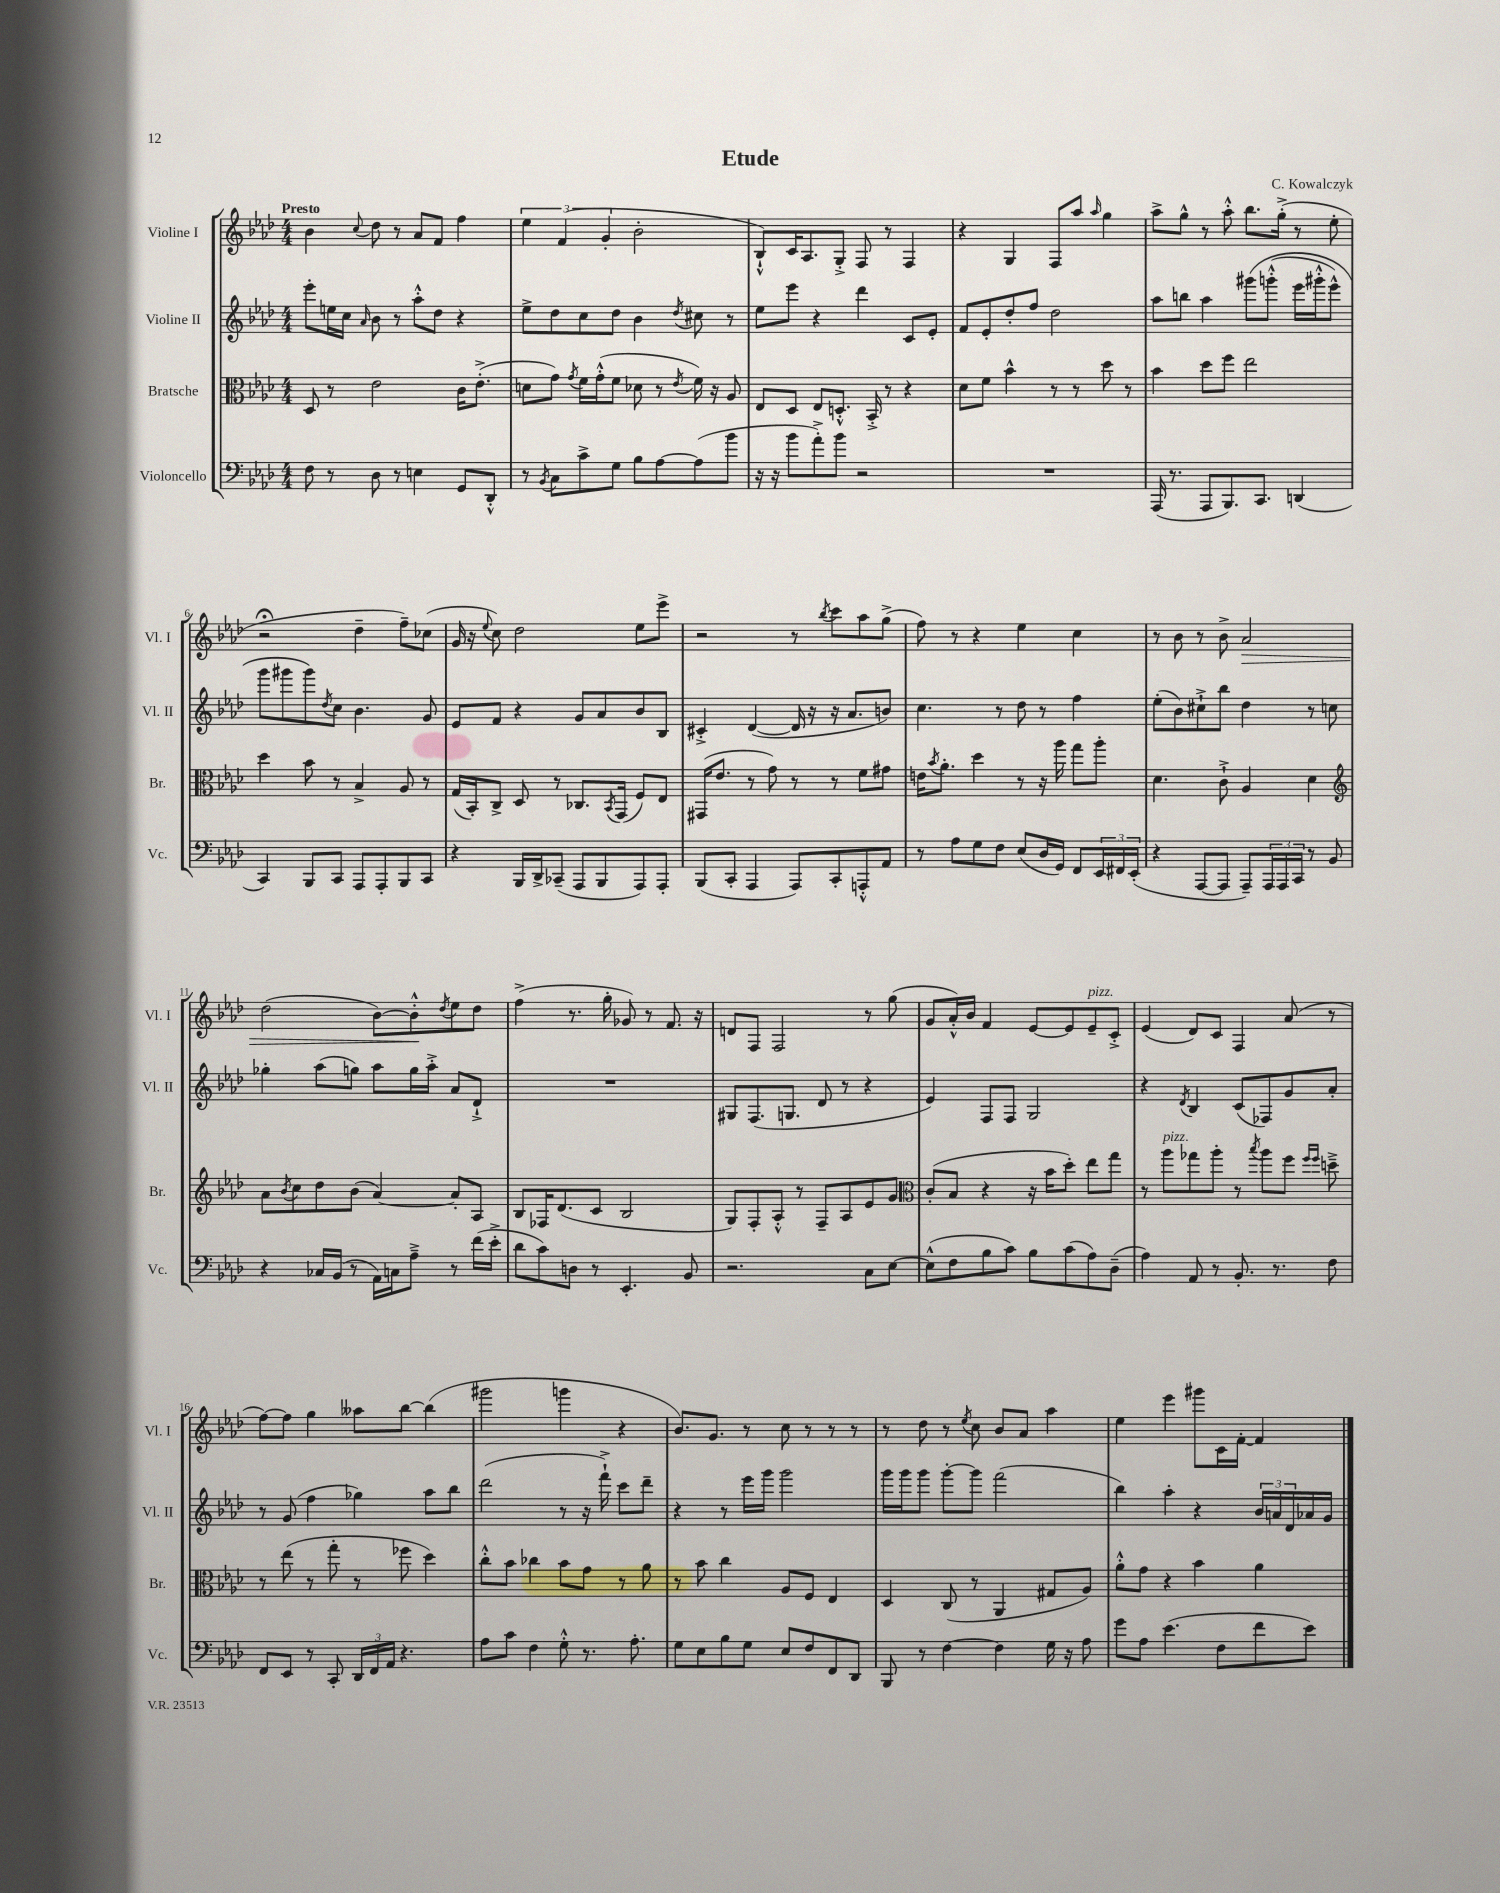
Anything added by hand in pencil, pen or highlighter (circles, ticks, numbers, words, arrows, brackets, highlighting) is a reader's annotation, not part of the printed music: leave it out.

**kern	**kern	**kern	**kern
*staff4	*staff3	*staff2	*staff1
*clefF4	*clefC3	*clefG2	*clefG2
*k[b-e-a-d-]	*k[b-e-a-d-]	*k[b-e-a-d-]	*k[b-e-a-d-]
*M4/4	*M4/4	*M4/4	*M4/4
8F\	8D-/	8eee-'\L	4b-\
8r	8r	16ee\L	.
.	.	16cc\JJ	.
.	.	16qqa-/	8qqcc/
8D-\	2e-\	8b-\	8dd-\
8r	.	8r	8r
4E\	.	8aa-'^^\L	8a-/L
.	.	8dd-\J	8f/J
8GG/L	16c\LK	4r	4ff\
.	(8.e-'^\J	.	.
8DD-'^^/J	.	.	.
=	=	=	=
8r	8d\L	8ee-^\L	6ee-\
8qBB-/	.	.	.
8C\L	8g\J)	8dd-\	.
.	.	.	(6f/
.	8qg/	.	.
8c^\	16f\LL	8cc\	.
.	(16g'^^\J	.	.
.	.	.	6g'/
8G\J	8f\J	8dd-\J	.
8B-\L	8d-\	4b-\	2b-'\
[8A-\	8r	.	.
.	8qe-/	8qdd-/	.
(8A-\]	16f\)	8cc#\	.
.	16r	.	.
8b-\J	8A-/	8r	.
=	=	=	=
16r	8E-/L	8ee-\L	8B-`^^/L)
16r	.	.	.
8b-\L	8D-/J	8eee-\J	16c/K
.	.	.	8.A-/
8a-'^\)	8E-/L	4r	.
8b-\J	8.D'^^/J	.	8G'^/J
2r	.	4ddd-\	8F/
.	16BB-'^/	.	.
.	8r	.	8r
.	4r	8c/L	4F/
.	.	8e-'/J	.
=	=	=	=
1r	8d-\L	8f/L	4r
.	8f\J	8e-'/	.
.	4b-^^\	8dd-'/	4G/
.	.	8ff/J	.
.	8r	2dd-\	8F/L
.	8r	.	8aa-/J
.	.	.	16qqaa-/
.	8dd-\	.	4gg\
.	8r	.	.
=	=	=	=
(16AAA-/	4b-\	8aa-\L	8aa-^\L
8.r	.	.	.
.	.	8bb\J	8gg^^\J
8AAA-/L	8dd-\L	4aa-\	8r
8.BBB-/)	8ff\J	.	8aa-'^^\
.	2ee-\	&(8ggg#\L	8.bb-\L
8.CC/J	.	.	.
.	.	(8ggg'^^\J	.
.	.	.	(16gg'^\Jk
(4DD/	.	16eee-\LL	8r
.	.	16ggg#'^^\J	.
.	.	8eee-^^\J)	8ee-'\
=	=	=	=
4CC/)	4dd-\	8ggg\L	2r;
.	.	8ggg#\	.
8BBB-/L	8b-\	8ggg#\&)	.
.	.	8qdd-/	.
8CC/J	8r	8cc\J	.
8AAA-/L	4B-^/	4.b-\	4dd-~\
8AAA-'/	.	.	.
8BBB-/	8A-/	.	8ff~\L)
8CC/J	8r	8g/	(8cc-\J
=	=	=	=
4r	(16G/LL	8e-/L	16g/
.	16BB-'/J)	.	16r
.	.	.	8qqee-/
.	8C^/J	8f/J	8cc\)
16BBB-/LL	8D-/	4r	2dd-\
16DD-^/J	.	.	.
(8CC-~/J	8r	.	.
8AAA-/L	8.C-/L	8g/L	.
8BBB-/	.	8a-/	.
.	8qBB-/	.	.
.	(16GG/Jk	.	.
8AAA-/)	8F/L)	8b-/	8ee-\L
8AAA-'/J	8E-/J	8B-/J	8eee-^\J
=	=	=	=
(8BBB-/L	(16GG#/LK	4c#'^/	2r
.	8.e-/J	.	.
8CC'/J	.	.	.
4AAA-/	8r	([4d-/	.
.	8g\)	.	.
8AAA-/L)	8r	16d-/]	8r
.	.	16r	.
.	.	.	8qbb-/
8CC'/	8r	16r	8ccc\L
.	.	8.a-/L	.
8AAA'^^/	8f\L	.	8aa-\
8AA-/J	8g#\J	8b/J)	(8gg^\J
=	=	=	=
8r	16e\LK	4.cc\	8ff\)
.	8qb-/	.	.
.	8.a-'\J	.	.
8A-\L	.	.	8r
8G\	4dd-\	.	4r
8F\J	.	8r	.
(8E-/L	8r	8dd-\	4ee-\
16D-/L	16r	8r	.
16GG/JJ)	16aa-\	.	.
8FF/L	8gg\L	4ff\	4cc\
24EE-/L	8aa-'\J	.	.
24FF#/	.	.	.
(24EE-'/JJ	.	.	.
=	=	=	=
4r	4.d-\	(8ee-'\L	8r
.	.	8b-\)	8b-\
[8AAA-/L	.	8cc#`^\	8r
8AAA-/]J	8c`^\	8bb-\J	8b-^\
8AAA-~/L)	4A-/	4dd-\	2a-/
24AAA-/L	.	.	.
24AAA-/	.	.	.
24CC/JJ	.	.	.
8r	4d-\	8r	.
8BB-/	.	8cc\	.
=	=	=	=
*	*clefG2	*	*
4r	8a-\L	4gg-'\	(2dd-\
.	8qb-/	.	.
.	8cc\	.	.
16C-/LL	8dd-\	(8aa-\L	.
(16BB-/JJ	.	.	.
8r	(8b-\J	8gg\J)	.
16AA-\LL)	[4a-/)	8aa-\L	[8b-\L)
16C\J	.	.	.
8A-~^\J	.	16gg\L	8b-'^^\]
.	.	16aa-'^\JJ	.
.	.	.	8qdd-/
8r	8a-'/]L	8a-/L	8ee-\
(16f\LL	8A-/J	8d-`^/J	8dd-\J
16e-'^\JJ	.	.	.
=	=	=	=
8d-\L	8B-/L	1r	(4ff^\
8c\)	16F-/K	.	.
.	(8.d-/	.	.
8D\J	.	.	8.r
8r	8c/J	.	.
.	.	.	16gg'\
4.EE-'/	2B-/	.	8g-/)
.	.	.	8r
.	.	.	8.f/
8BB-/	.	.	.
.	.	.	16r
=	=	=	=
2.r	8G/L)	8G#/L	8d/L
.	8F'/	(8.F/	8F/J
.	8A-'^^/J	.	2F/
.	.	8.G/J	.
.	8r	.	.
.	8F~/L	8d-/	.
.	8A-/	8r	.
8C\L	8e-/	4r	8r
[8E-\J	8g/J	.	(8gg\
=	=	=	=
*	*clefC3	*	*
(8E-^^\]L	(8c'/L	4e-/)	8g/L
8F\	8B-/J	.	16a-'^^/L)
.	.	.	16b-/JJ
8B-\	4r	8F/L	4f/
8c\J)	.	8F/J	.
8B-\L	16r	2G/	[8e-/L
.	16b-\LK	.	.
(8c\	8dd-'\J)	.	8e-/]
8A-\)	8ee-\L	.	8e-~/
(8D-~\J	8gg\J	.	8c'^/J
=	=	=	=
4A-\)	8r	4r	(4e-/
.	8aa-\L	.	.
.	.	8qd-/	.
8AA-/	8gg-\	4B-/	8d-/L)
8r	8aa-'\J	.	8c/J
8.BB-'/	8r	(8c/L	4F/
.	8qbb-/	.	.
.	8aa-\L	8F-/)	.
8.r	.	.	.
.	8ff\J	8g/	(8a-/
.	16qqff/LL	.	.
.	16qqff/JJ	.	.
8F\	8dd~^\	8a-'/J	8r
=	=	=	=
8FF/L	8r	8r	[8ff\L)
8EE-/J	(8ee-\	(8g/	8ff\]J
8r	8r	4ff\	4gg\
8CC'/	8gg'\	.	.
24DD-/LL	8r	4gg-\)	8aa--\L
24FF/	.	.	.
24AA-/JJ	.	.	.
4.r	8ff-\	.	[8bb-\J
.	4dd-\)	8aa-\L	(4bb-\]
.	.	8bb-\J	.
=	=	=	=
8A-\L	8cc'^^\L	(2ddd-\	2ggg#\
8c\J	8b-\J	.	.
4F\	4cc-\	.	.
8G'^^\	8b-\L	8r	4ggg\
8.r	8g\J	16r	.
.	.	16fff`^\)	.
.	8r	8ccc\L	4r
8.A-'\	.	.	.
.	8a-\	8ddd-~\J	.
=	=	=	=
8G\L	8r	4r	8.b-/L)
8E-\	8b-\	.	.
.	.	.	8.g/J
8B-\	4cc\	8r	.
8G\J	.	16eee-\LL	8r
.	.	16ggg\JJ	.
8E-/L	8A-/L	2ggg\	8cc\
8F/	8F/J	.	8r
8FF/	4E-/	.	8r
8DD-/J	.	.	8r
=	=	=	=
8BBB-/	4D-/	16ggg\LL	8r
.	.	16ggg\J	.
8r	.	8ggg\J	8dd-\
[4F\	(8C/	[8ggg'\L	8r
.	.	.	8qee-/
.	8r	8ggg\]J	8cc\
4F\]	4AA-/	(2fff\	8b-/L
.	.	.	8a-/J
16G\	8G#/L	.	4aa-\
16r	.	.	.
8A-\	8A-/J)	.	.
=	=	=	=
8g\L	8a-'^^\L	4bb-\)	4ee-\
8A-\J	8g\J	.	.
(4.e-\	4r	4aa-'\	4eee-\
.	4b-\	4r	8ggg#\L
8F\L	.	.	16c\L
.	.	.	[16f'\JJ
8f\	4a-\	24b-/LL	4f/]
.	.	24a/	.
.	.	24d-/	.
8e-\J)	.	16a-/	.
.	.	16g/JJ	.
==	==	==	==
*-	*-	*-	*-
